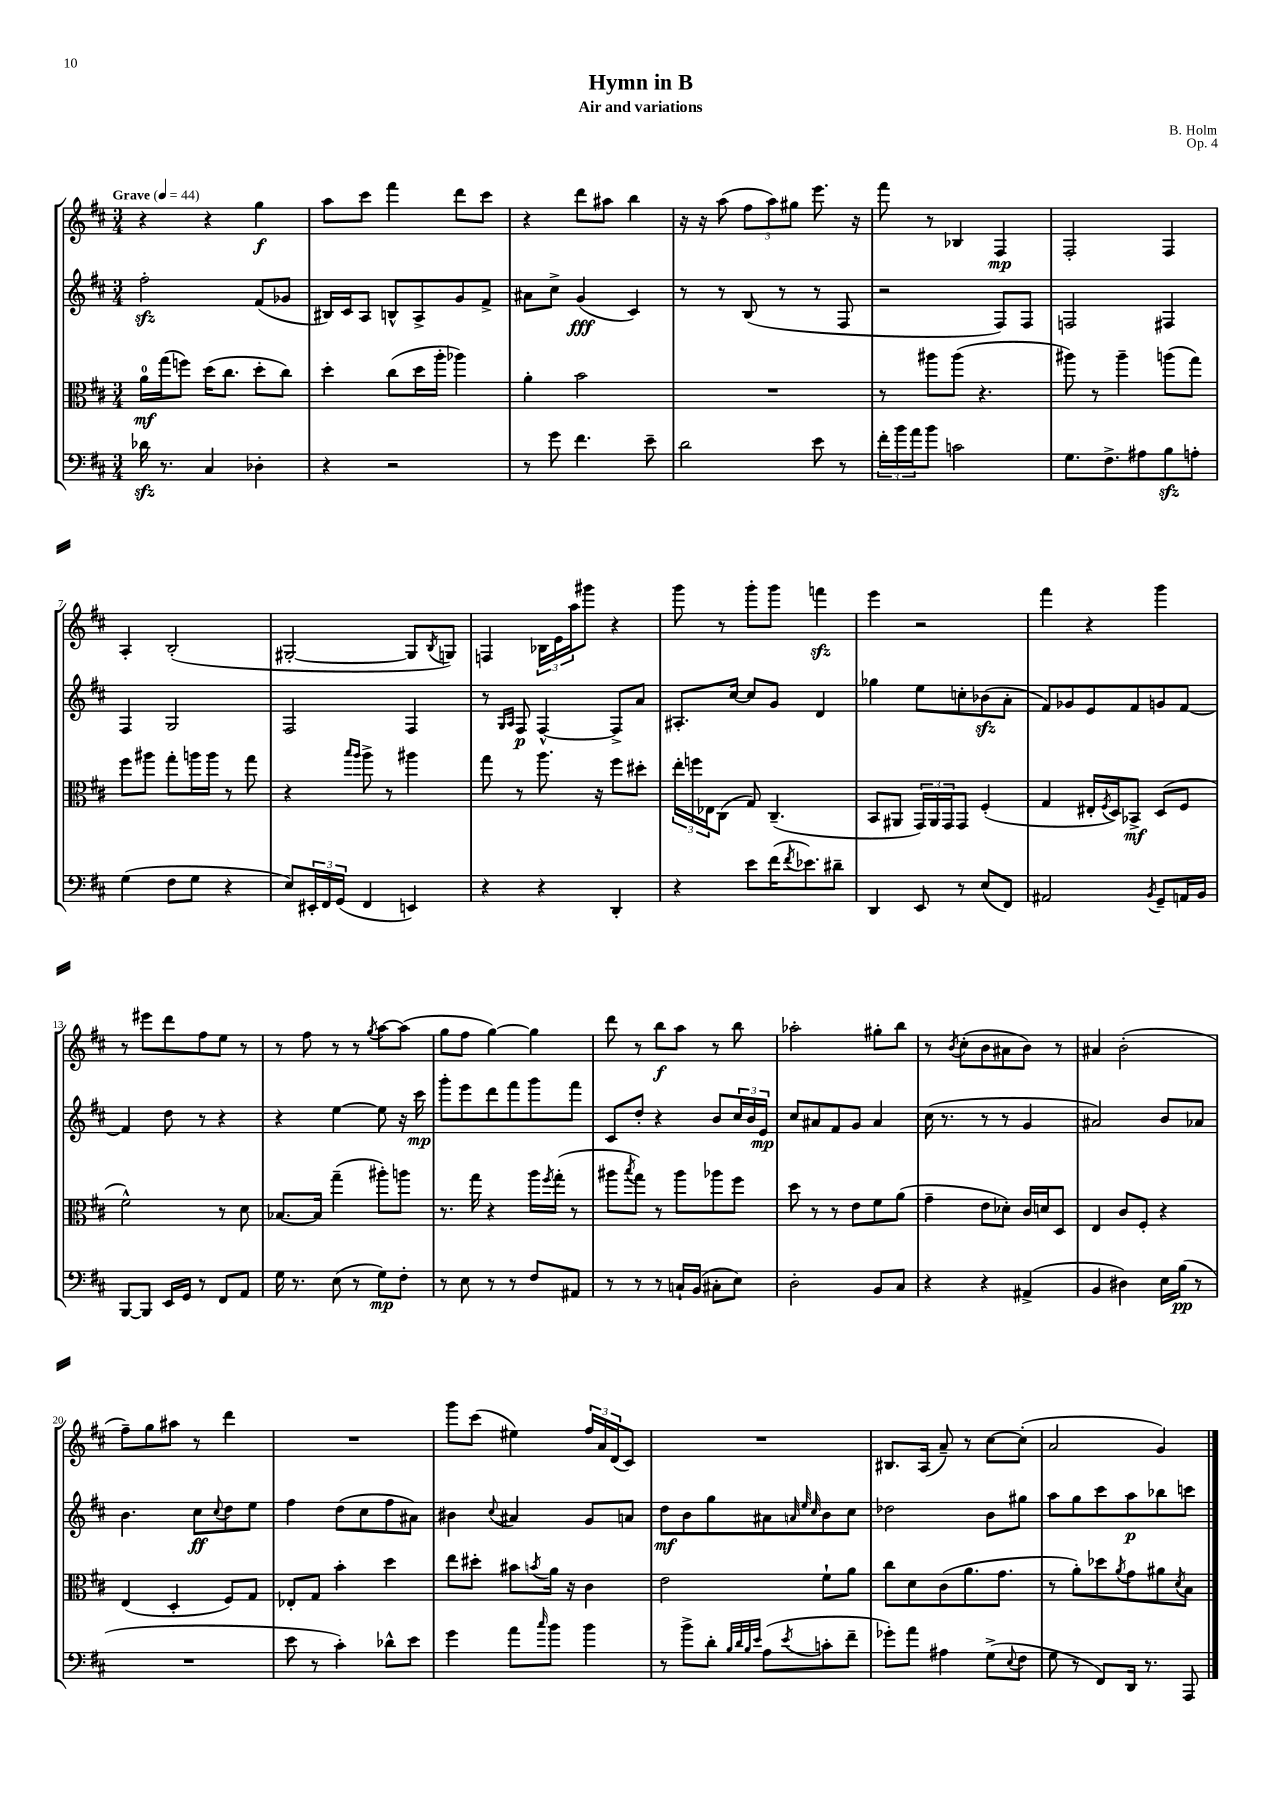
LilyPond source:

\header { title = "Hymn in B" composer = "B. Holm" subtitle = "Air and variations" opus = "Op. 4" }
<<
\new StaffGroup <<
\new Staff = "s0" {
    \clef treble \key d \major \numericTimeSignature \time 3/4 \tempo "Grave" 4 = 44
    r4 r4 g''4\f |
    a''8 cis'''8 fis'''4 d'''8 cis'''8 |
    r4 d'''8 ais''8 b''4 |
    r16 r16 a''8( \tuplet 3/2 { fis''8 a''8) gis''8 } e'''8. r16 |
    fis'''8 r8 bes4 fis4\mp |
    fis2-. fis4 |
    a4-. b2-.( |
    gis2~-. gis8 \acciaccatura { b8 } g8) |
    f4 \tuplet 3/2 { bes16 e'16 a''16 } gis'''8 r4 |
    g'''8 r8 g'''8-. g'''8 f'''4\sfz |
    e'''4 r2 |
    fis'''4 r4 g'''4 |
    r8 eis'''8 d'''8 fis''8 e''8 r8 |
    r8 fis''8 r8 r8 \acciaccatura { g''8 } a''8~ a''8( |
    g''8 fis''8 g''4~) g''4 |
    d'''8 r8 b''8\f a''8 r8 b''8 |
    aes''2-. gis''8-. b''8 |
    r8 \acciaccatura { b'8 } cis''8-.( b'8 ais'8 b'8) r8 |
    ais'4 b'2-.( |
    fis''8--) g''8 ais''8 r8 d'''4 |
    R2. |
    g'''8 cis'''8( eis''4) \tuplet 3/2 { fis''16 a'16 d'16( } cis'8) |
    R2. |
    bis8. a16( a'8--) r8 cis''8~ cis''8-.( |
    a'2 g'4) \bar "|." |
}
\new Staff = "s1" {
    \clef treble \key d \major \numericTimeSignature \time 3/4
    fis''2-.\sfz fis'8( ges'8 |
    bis16) cis'16 a8 b8-^ a8-> g'8 fis'8-> |
    ais'8 cis''8-> g'4\fff( cis'4) |
    r8 r8 b8( r8 r8 fis8 |
    r2 fis8) fis8 |
    f2 fis4 |
    fis4 g2 |
    fis2 fis4 |
    r8 \grace { g16 a16 } fis8\p fis4~-^ fis8-> a'8 |
    ais8.-. cis''16~ cis''8 g'8 d'4 |
    ges''4 e''8 c''8-. bes'8\sfz( a'8-. |
    fis'8) ges'8 e'8 fis'8 g'8 fis'8~ |
    fis'4 d''8 r8 r4 |
    r4 e''4~ e''8 r16 cis'''16\mp |
    g'''8-. e'''8 d'''8 fis'''8 g'''8 fis'''8 |
    cis'8 d''8-. r4 b'8 \tuplet 3/2 { cis''16 b'16 e'16\mp } |
    cis''8 ais'8 fis'8 g'8 ais'4 |
    cis''16( r8. r8 r8 g'4 |
    ais'2) b'8 aes'8 |
    b'4. cis''8\ff \appoggiatura { cis''8 } d''8 e''8 |
    fis''4 d''8( cis''8 fis''8 ais'8) |
    bis'4 \appoggiatura { cis''8 } ais'4 g'8 a'8 |
    d''8\mf b'8 g''8 ais'8 \grace { a'32 e''32 cis''32 } b'8 cis''8 |
    des''2 b'8 gis''8 |
    a''8 g''8 cis'''8 a''8\p bes''8 c'''8 \bar "|." |
}
\new Staff = "s2" {
    \clef alto \key d \major \numericTimeSignature \time 3/4
    a'16-0\mf g''16( f''8) d''16( cis''8. d''8-. cis''8) |
    d''4-. cis''8( d''16 a''16-. aes''4) |
    a'4-. b'2 |
    R2. |
    r8 ais''8 ais''8( r4. |
    ais''8) r8 ais''4-- a''8( g''8) |
    fis''8 ais''8 g''8-. a''16 a''16 r8 g''8 |
    r4 \grace { b''16 a''16 } a''8-> r8 ais''4 |
    g''8 r8 a''8. r16 fis''8 dis''8-. |
    \tuplet 3/2 { e''16-. f''16 ees16 } cis8( g8) cis4.--( |
    b,8 ais,8 \tuplet 3/2 { g,16) ais,16 g,16 } g,8 fis4-.( |
    g4 eis16-. \acciaccatura { fis8 } d16) bes,8->\mf d8( fis8 |
    fis'2-^) r8 d'8 |
    bes8.~ bes16 g''4--( ais''8-.) a''8 |
    r8. g''16 r4 a''16 \acciaccatura { fis''8 } g''16-.( r8 |
    ais''8 \acciaccatura { b''8 } g''8) r8 ais''8 aes''8 fis''8 |
    d''8 r8 r8 e'8 fis'8 a'8( |
    g'4-- e'8 des'8-.) cis'16 d'16 d8 |
    e4 cis'8 fis8-. r4 |
    e4( d4-. fis8) g8 |
    ees8-. g8 b'4-. d''4 |
    e''8 dis''8-. bis'8 \acciaccatura { b'8 } a'16 r16 cis'4 |
    e'2 fis'8-! a'8 |
    cis''8 d'8 cis'8( a'8. g'8. |
    r8 a'8-.) des''8 \acciaccatura { a'8 } g'8 ais'8 \acciaccatura { d'8 } b8 \bar "|." |
}
\new Staff = "s3" {
    \clef bass \key d \major \numericTimeSignature \time 3/4
    des'16\sfz r8. cis4 des4-. |
    r4 r2 |
    r8 g'8 fis'4. e'8-- |
    d'2 e'8 r8 |
    \tuplet 3/2 { fis'16-. b'16 a'16 } b'8 c'2 |
    g8. fis8.-> ais8 b8\sfz a8-. |
    g4( fis8 g8 r4 |
    e8) \tuplet 3/2 { eis,16-. fis,16 g,16( } fis,4 e,4) |
    r4 r4 d,4-. |
    r4 e'8 fis'16( \acciaccatura { fis'8 } ees'8.) dis'8-- |
    d,4 e,8 r8 e8( fis,8) |
    ais,2 \acciaccatura { b,8 } g,8-- a,16 b,16 |
    b,,8~ b,,8 e,16 g,16 r8 fis,8 a,8 |
    g16 r8. e8( r8 g8\mp) fis8-. |
    r8 e8 r8 r8 fis8 ais,8 |
    r8 r8 r8 c16-! b,16( cis8-. e8) |
    d2-. b,8 cis8 |
    r4 r4 ais,4->( |
    b,4 dis4) e16 b16\pp( r8 |
    R2. |
    e'8 r8 cis'4-.) des'8-^ e'8 |
    g'4 a'8 \grace { cis''16 } b'8 b'4 |
    r8 b'8-> d'8-. \grace { b32 d'32 b32 e'32 } a8( \acciaccatura { e'8 } c'8-. fis'8-- |
    ges'8-.) a'8 ais4 g8->( \appoggiatura { e8 } fis8 |
    g8 r8 fis,8) d,16 r8. a,,8 \bar "|." |
}
>>
>>
